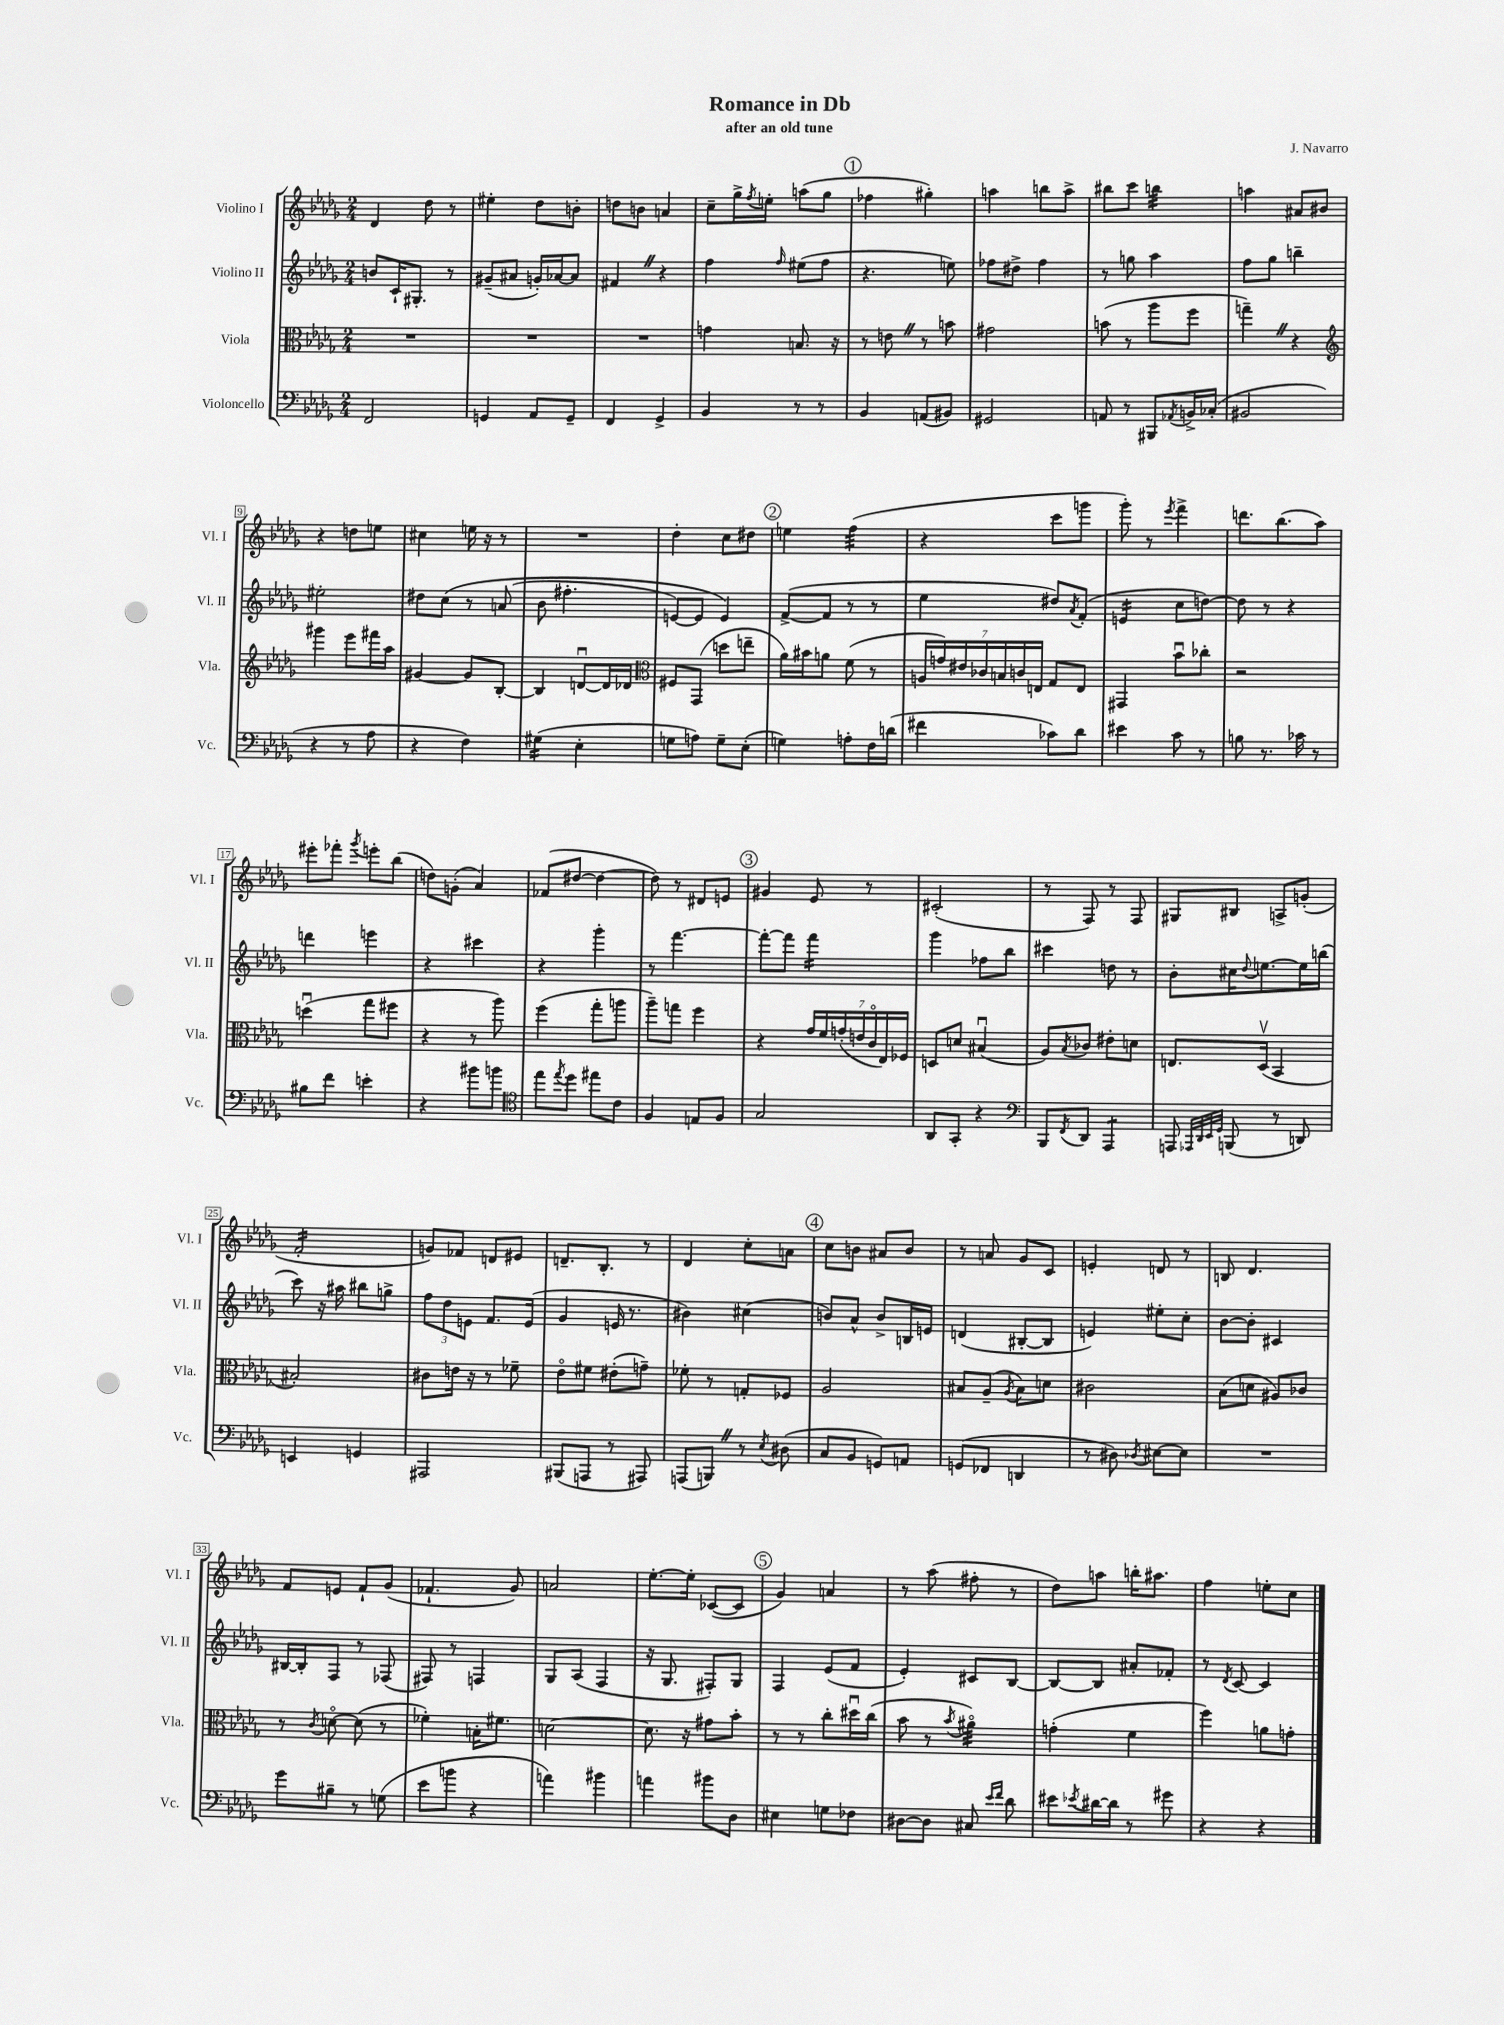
\header { title = "Romance in Db" composer = "J. Navarro" subtitle = "after an old tune" }
<<
\new StaffGroup <<
\new Staff = "s0" \with { instrumentName = "Violino I" shortInstrumentName = "Vl. I" } {
    \clef treble \key des \major \numericTimeSignature \time 2/4
    des'4 des''8 r8 |
    eis''4-. des''8 b'8-. |
    d''8 b'8 a'4 |
    c''8-- ges''16-> \acciaccatura { f''8 } e''16-. a''8( ges''8 |
    \mark \markup { \circle "1" } fes''4 gis''4-.) |
    a''4 b''8 a''8-> |
    bis''8 c'''8 b''4:32 |
    a''4 ais'8 bis'8 |
    r4 d''8 e''8 |
    cis''4 e''16 r16 r8 |
    R2 |
    des''4-. c''8 dis''8 |
    \mark \markup { \circle "2" } e''4 f''4:32( |
    r4 c'''8 g'''8 |
    ges'''8-.) r8 \acciaccatura { ees'''8 } f'''4-> |
    d'''8. bes''8.( aes''8) |
    eis'''8-. fes'''8-. \acciaccatura { ges'''8 } e'''8-. bes''8( |
    d''8) g'8-.( aes'4) |
    fes'8( dis''8~ dis''4~ |
    dis''8) r8 dis'8 e'8 |
    \mark \markup { \circle "3" } gis'4 ees'8 r8 |
    cis'2-.( |
    r8 f8) r8 f8 |
    gis8 bis8 a8-> g'8-.( |
    f'2:16-. |
    g'8) fes'8 d'8 eis'8 |
    d'8.-- bes8.-. r8 |
    des'4 c''8-. a'8 |
    \mark \markup { \circle "4" } c''8 b'8 ais'8 b'8 |
    r8 a'8 ges'8 c'8 |
    e'4-. d'8 r8 |
    b8 des'4. |
    f'8 e'8 f'8-! ges'8( |
    fes'4.-! ges'8) |
    a'2 |
    ees''8.~-. ees''16-. ces'8~( ces'8 |
    \mark \markup { \circle "5" } ges'4) a'4 |
    r8 aes''8( fis''8-. r8 |
    des''8) a''8 b''16-. ais''8. |
    f''4 e''8-. c''8 \bar "|." |
}
\new Staff = "s1" \with { instrumentName = "Violino II" shortInstrumentName = "Vl. II" } {
    \clef treble \key des \major \numericTimeSignature \time 2/4
    b'8 c'16-! gis8.-. r8 |
    gis'8--( ais'8 g'16-.) aes'16~ aes'8 |
    fis'4 \once \override BreathingSign.text = \markup { \musicglyph "scripts.caesura.straight" } \breathe r4 |
    f''4 \grace { f''16 } eis''8( f''8 |
    \mark \markup { \circle "1" } r4. e''8) |
    fes''8 dis''8-> fes''4 |
    r8 g''8 aes''4 |
    f''8 ges''8 b''4-- |
    eis''2-. |
    dis''8 c''8\( r8 a'8( |
    bes'8 fis''4.-. |
    e'8~) e'8 e'4\) |
    \mark \markup { \circle "2" } f'8~->( f'8 r8 r8 |
    ees''4 dis''8) \acciaccatura { aes'8 } f'8-.( |
    e'4:16 c''8 d''8~) |
    d''8 r8 r4 |
    d'''4 e'''4 |
    r4 cis'''4 |
    r4 ges'''4-. |
    r8 f'''4.~ |
    \mark \markup { \circle "3" } f'''8~-. f'''8 f'''4:16 |
    ges'''4 fes''8 bes''8 |
    cis'''4 d''8 r8 |
    bes'8-. cis''16 \appoggiatura { des''8 } e''8.~ e''16 b''16( |
    c'''8) r16 ais''16 bis''8 g''8-> |
    \tuplet 3/2 { f''8 des''8 e'8 } f'8. e'16( |
    ges'4 e'16 r8. |
    bis'4) cis''4( |
    \mark \markup { \circle "4" } b'8) aes'8-^ b'8-> b16 e'16 |
    d'4( bis8~-. bis8 |
    e'4) eis''8-. c''8-. |
    bes'8~ bes'8-. cis'4 |
    bis16~ bis16-. f8 r8 fes8( |
    fis8) r8 f4 |
    ges8 aes8( f4 |
    r16 ges8. fis8-.) ges8 |
    \mark \markup { \circle "5" } f4 ees'8( f'8 |
    ees'4-.) cis'8 bes8~ |
    bes8~ bes8 ais'8-. fes'8-. |
    r8 \acciaccatura { des'8 } c'8~ c'4 \bar "|." |
}
\new Staff = "s2" \with { instrumentName = "Viola" shortInstrumentName = "Vla." } {
    \clef alto \key des \major \numericTimeSignature \time 2/4
    R2 |
    R2 |
    R2 |
    g'4 b8. r16 |
    \mark \markup { \circle "1" } r8 e'8 \once \override BreathingSign.text = \markup { \musicglyph "scripts.caesura.straight" } \breathe r8 b'8 |
    gis'2 |
    b'8( r8 aes''8 f''8 |
    g''4--) \once \override BreathingSign.text = \markup { \musicglyph "scripts.caesura.straight" } \breathe r4 |
    \clef treble gis'''4 ees'''8 fis'''16 aes''16 |
    gis'4~ gis'8 bes8~-. |
    bes4 d'8~\downbow d'16 des'16 |
    \clef alto fis8 ges,8( d''8 e''8-- |
    \mark \markup { \circle "2" } aes'16) bis'16 a'8 f'8( r8 |
    \tuplet 7/4 { a16 g'16) eis'16 ces'16 b16 c'16 e16 } ges8 e8 |
    gis,4 bes'8\downbow ces''8-. |
    r2 |
    d''4\downbow( ges''8 fis''8 |
    r4 r8 aes''8) |
    f''4( ges''8-. a''8 |
    aes''8--) g''8 f''4 |
    \mark \markup { \circle "3" } r4 \tuplet 7/4 { ges'16 f'16 g'16-.( e'16 c'16\flageolet ees16) fes16 } |
    d8 d'8 bis4\downbow( |
    aes8) \acciaccatura { bes8 } ces'8 eis'8-. d'8 |
    e8. des16\upbow( bes,4 |
    bis2-.) |
    cis'8 e'16 r16 r8 fes'8-- |
    ees'8\flageolet fis'8 eis'8-.( g'8--) |
    fes'8-. r8 g8-. fes8 |
    \mark \markup { \circle "4" } aes2 |
    bis8 aes8--( \acciaccatura { aes8 } bis8) d'8 |
    cis'2 |
    bes8( d'8 ais8) ces'8 |
    r8 \acciaccatura { c'8 } d'8~\flageolet d'8( r8 |
    fes'4-.) b16-. fis'8. |
    d'2~ |
    d'8. r16 gis'8 bes'8-. |
    \mark \markup { \circle "5" } r8 r8 c''8-. dis''16\downbow c''16( |
    bes'8 r8 \acciaccatura { bes'8 } ais'4:32\flageolet) |
    g'4-.( f'4 |
    f''4) a'8 g'8-. \bar "|." |
}
\new Staff = "s3" \with { instrumentName = "Violoncello" shortInstrumentName = "Vc." } {
    \clef bass \key des \major \numericTimeSignature \time 2/4
    f,2 |
    g,4 aes,8 g,8-- |
    f,4 ges,4-> |
    bes,4 r8 r8 |
    \mark \markup { \circle "1" } bes,4 a,8( bis,8) |
    gis,2 |
    a,8 r8 bis,,8 \acciaccatura { aes,8 } b,16-> ces16-.( |
    bis,2 |
    r4 r8 aes8 |
    r4 f4) |
    gis4:16( ees4-. |
    g8 a8) g8-- ees8-.( |
    \mark \markup { \circle "2" } g4) a8-. f16 d'16( |
    fis'4 ces'8) des'8 |
    eis'4 c'8 r8 |
    b8 r8. ces'16 r8 |
    bis8 f'8 e'4-. |
    r4 bis'8 b'8 |
    \clef tenor ees''8 \acciaccatura { ees''8 } des''8 eis''8 c'8 |
    f4 e8 f8 |
    \mark \markup { \circle "3" } ges2 |
    aes,8 ges,8-. r4 |
    \clef bass bes,,8 \acciaccatura { f,8 } des,8 aes,,4:8 |
    a,,8 \grace { aes,,32 des,32 ees,32 ges,32 } b,,8( r8 d,8) |
    e,4 g,4 |
    ais,,2 |
    bis,,8( a,,8 r8 ais,,8) |
    a,,8( b,,8) \once \override BreathingSign.text = \markup { \musicglyph "scripts.caesura.straight" } \breathe r8 \acciaccatura { ees8 } dis8( |
    \mark \markup { \circle "4" } c8 bes,8 g,8) a,8 |
    g,8( fes,8 d,4 |
    r8 dis8) \acciaccatura { des8 } eis8~ eis8 |
    R2 |
    ges'8 bis8-- r8 g8( |
    ees'8 b'8 r4 |
    a'4) bis'4 |
    a'4 bis'8 des8 |
    \mark \markup { \circle "5" } eis4 g8 fes8 |
    dis8~ dis8 cis8 \grace { ees'16 f'16 } des'8 |
    eis'8 \acciaccatura { ees'8 } dis'16~ dis'16 r8 gis'8 |
    r4 r4 \bar "|." |
}
>>
>>
\layout { \context { \Score \override BarNumber.stencil = #(make-stencil-boxer 0.1 0.3 ly:text-interface::print) } }
